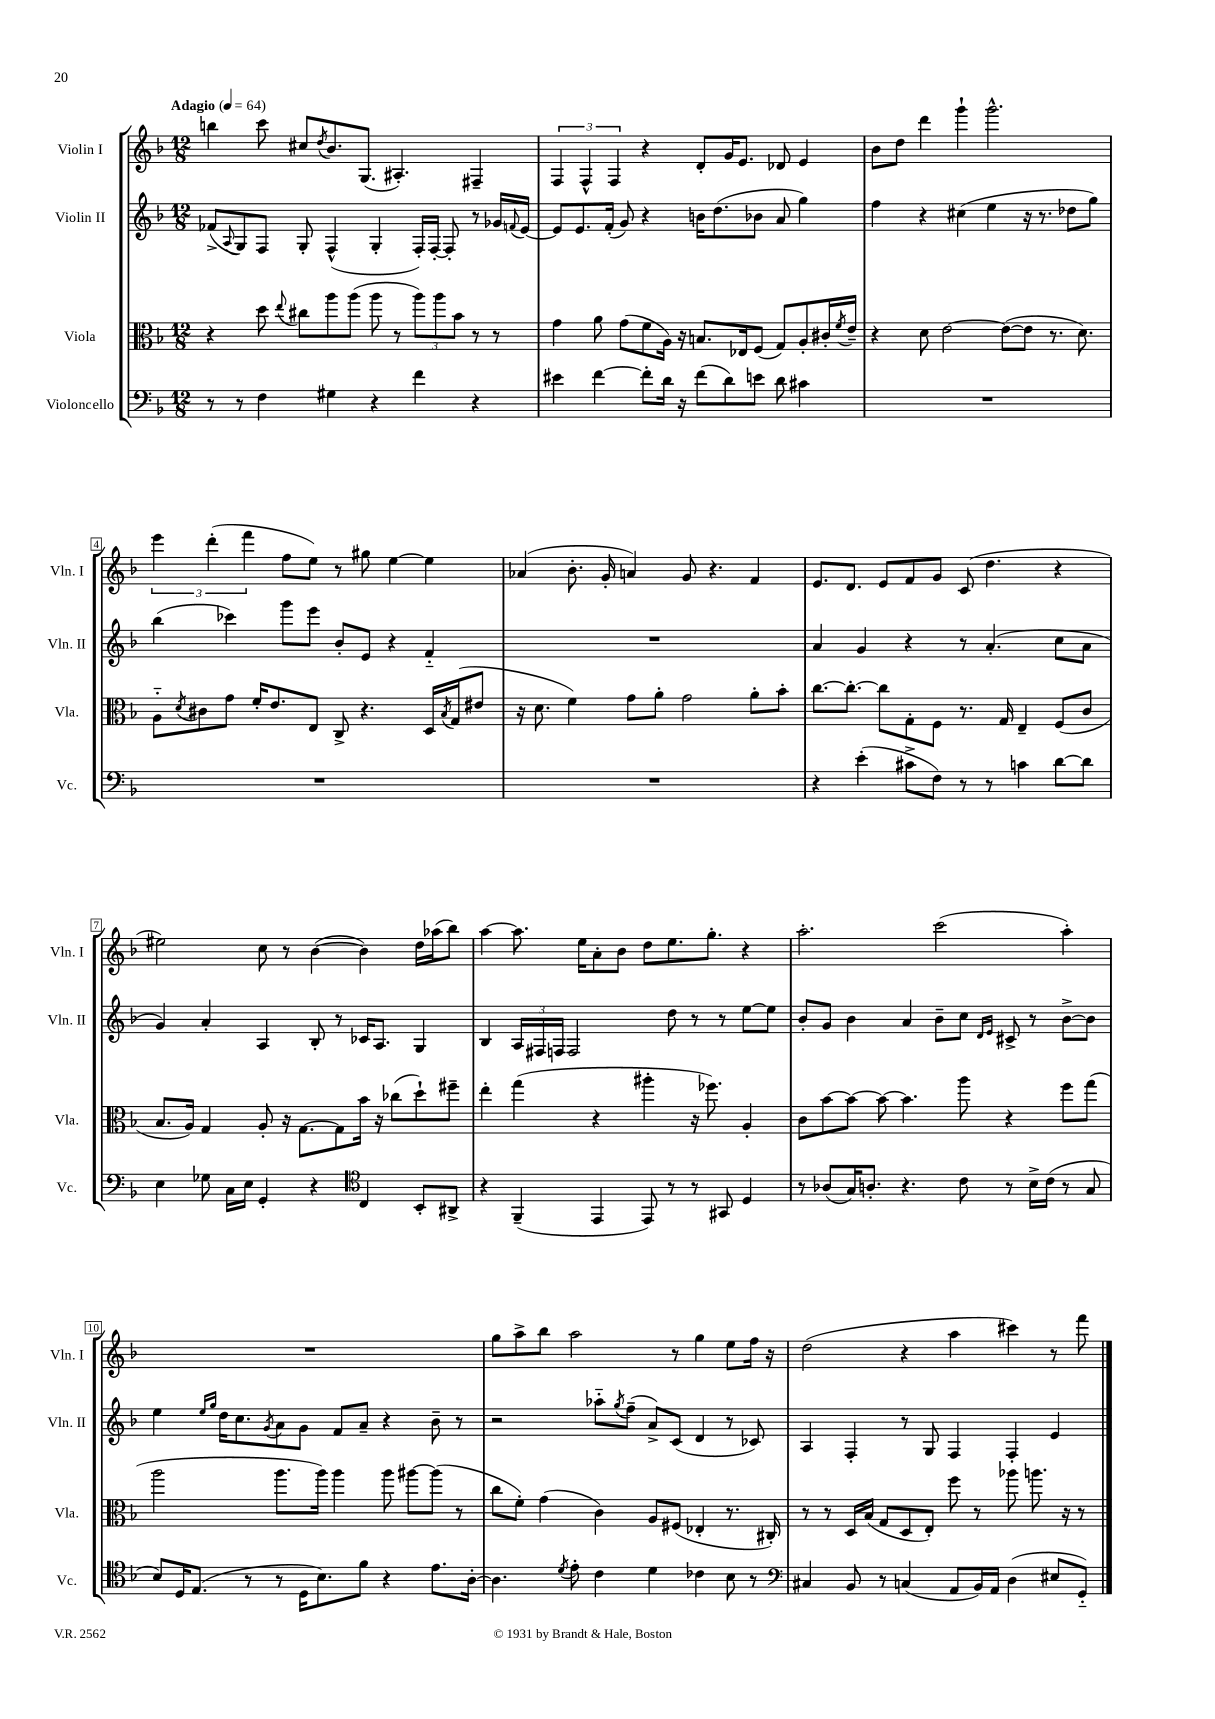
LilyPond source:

<<
\new StaffGroup <<
\new Staff = "s0" \with { instrumentName = "Violin I" shortInstrumentName = "Vln. I" } {
    \clef treble \key f \major \numericTimeSignature \time 12/8 \tempo "Adagio" 4 = 64
    b''4 c'''8 cis''8 \acciaccatura { d''8 } bes'8. g8.( ais4.-.) fis4-- |
    \tuplet 3/2 { f4 f4-^ f4 } r4 d'8-. g'16 e'8. des'8 e'4 |
    bes'8 d''8 d'''4 g'''4-! g'''2.-^ |
    \tuplet 3/2 { e'''4 d'''4-.( f'''4 } f''8 e''8) r8 gis''8 e''4~ e''4 |
    aes'4( bes'8.-. g'16-. a'4) g'8 r4. f'4 |
    e'8. d'8. e'8 f'8 g'8 c'8( d''4. r4 |
    eis''2) c''8 r8 bes'4~( bes'4) d''16 aes''16( bes''8) |
    a''4~ a''8. e''16 a'8-. bes'8 d''8 e''8. g''8.-. r4 |
    a''2.-. c'''2( a''4-.) |
    R1. |
    g''8 a''8-> bes''8 a''2 r8 g''4 e''8 f''16 r16 |
    d''2( r4 a''4 cis'''4) r8 f'''8 \bar "|." |
}
\new Staff = "s1" \with { instrumentName = "Violin II" shortInstrumentName = "Vln. II" } {
    \clef treble \key f \major \numericTimeSignature \time 12/8
    fes'8->( \appoggiatura { a8 } g8) f8 g8-. f4-^( g4-. f16-.) f16~-. f8-. r8 ges'16 \appoggiatura { f'8 } e'16~ |
    e'8 e'8. f'16-.( g'8) r4 b'16 d''8.( bes'8 a'8 g''4) |
    f''4 r4 cis''4( e''4 r16 r8. des''8 g''8) |
    bes''4( ces'''4) g'''8 e'''8 bes'8-. e'8 r4 f'4-_ |
    R1. |
    a'4 g'4 r4 r8 a'4.-.( c''8 a'8 |
    g'4) a'4-. a4 bes8-. r8 ces'16 a8. g4 |
    bes4 \tuplet 3/2 { a16 fis16 f16 } f2 d''8 r8 r8 e''8~ e''8 |
    bes'8-. g'8 bes'4 a'4 bes'8-- c''8 \grace { d'16 e'16 } cis'8-> r8 bes'8~-> bes'8 |
    e''4 \grace { e''16 g''16 } d''16 c''8. \acciaccatura { g'8 } a'8 g'8 f'8 a'8-- r4 bes'8-- r8 |
    r2 aes''8-_ \acciaccatura { g''8 } f''8--( a'8->) c'8( d'4 r8 ces'8) |
    a4 f4-. r8 g8 f4 f4-. e'4 \bar "|." |
}
\new Staff = "s2" \with { instrumentName = "Viola" shortInstrumentName = "Vla." } {
    \clef alto \key f \major \numericTimeSignature \time 12/8
    r4 d''8 \appoggiatura { e''8 } cis''8 a''8 a''8( a''8 r8 \tuplet 3/2 { a''8) a''8 bes'8 } r8 r8 |
    g'4 a'8 g'8( f'8 a16) r16 b8. ees16 f8( g8) a8-. cis'16-. \acciaccatura { f'8 } e'16-- |
    r4 d'8 e'2~ e'8~( e'8 r8. d'8.) |
    a8-_ \acciaccatura { d'8 } cis'8 g'8 f'16-. e'8. e8 c8-> r4. d16 \acciaccatura { bes8 } g16( eis'8 |
    r16 d'8. f'4) g'8 a'8-. g'2 a'8-. bes'8-. |
    c''8.~ c''8.~-. c''8 g8-. f8 r8. g16 e4-- f8( c'8 |
    bes8. a16) g4 a8-. r16 g8.~ g8 bes'16 r16 ces''8( d''8-!) fis''8-- |
    e''4-. g''4( r4 ais''4-. r16 fes''8.) a4-. |
    c'8 bes'8~ bes'8~ bes'8~ bes'4. a''8 r4 f''8 g''8( |
    a''2 a''8. a''16) a''4 a''8 ais''8~ ais''8( r8 |
    c''8 f'8-.) g'4( c'4) a8 fis8( ees4-. r8. cis16-.) |
    r8 r8 d16 bes16( g8 d8 e8-.) f''8 r8 aes''8 a''8. r16 r8 \bar "|." |
}
\new Staff = "s3" \with { instrumentName = "Violoncello" shortInstrumentName = "Vc." } {
    \clef bass \key f \major \numericTimeSignature \time 12/8
    r8 r8 f4 gis4 r4 f'4 r4 |
    eis'4 f'4~ f'8-. d'16 r16 f'8( d'8) e'8 d'8 cis'4 |
    R1. |
    R1. |
    R1. |
    r4 e'4-.( cis'8-> f8) r8 r8 c'4 d'8~ d'8 |
    e4 ges8 c16 e16 g,4-. r4 \clef tenor c4 bes,8-. ais,8-> |
    r4 f,4--( e,4 e,8) r8 r8 gis,8 d4 |
    r8 aes8( g16) a8.-. r4. c'8 r8 bes16-> c'16( r8 g8 |
    bes8) d16 e8.( r8 r8 d16 bes8.) f'8 r4 e'8. a16~-. |
    a4. \acciaccatura { d'8 } e'8-. c'4 d'4 ces'4 bes8 r8 |
    \clef bass cis4 bes,8 r8 c4( a,8 bes,16) a,16 d4( eis8 g,8-_) \bar "|." |
}
>>
>>
\layout { \context { \Score \override BarNumber.stencil = #(make-stencil-boxer 0.1 0.3 ly:text-interface::print) } }
